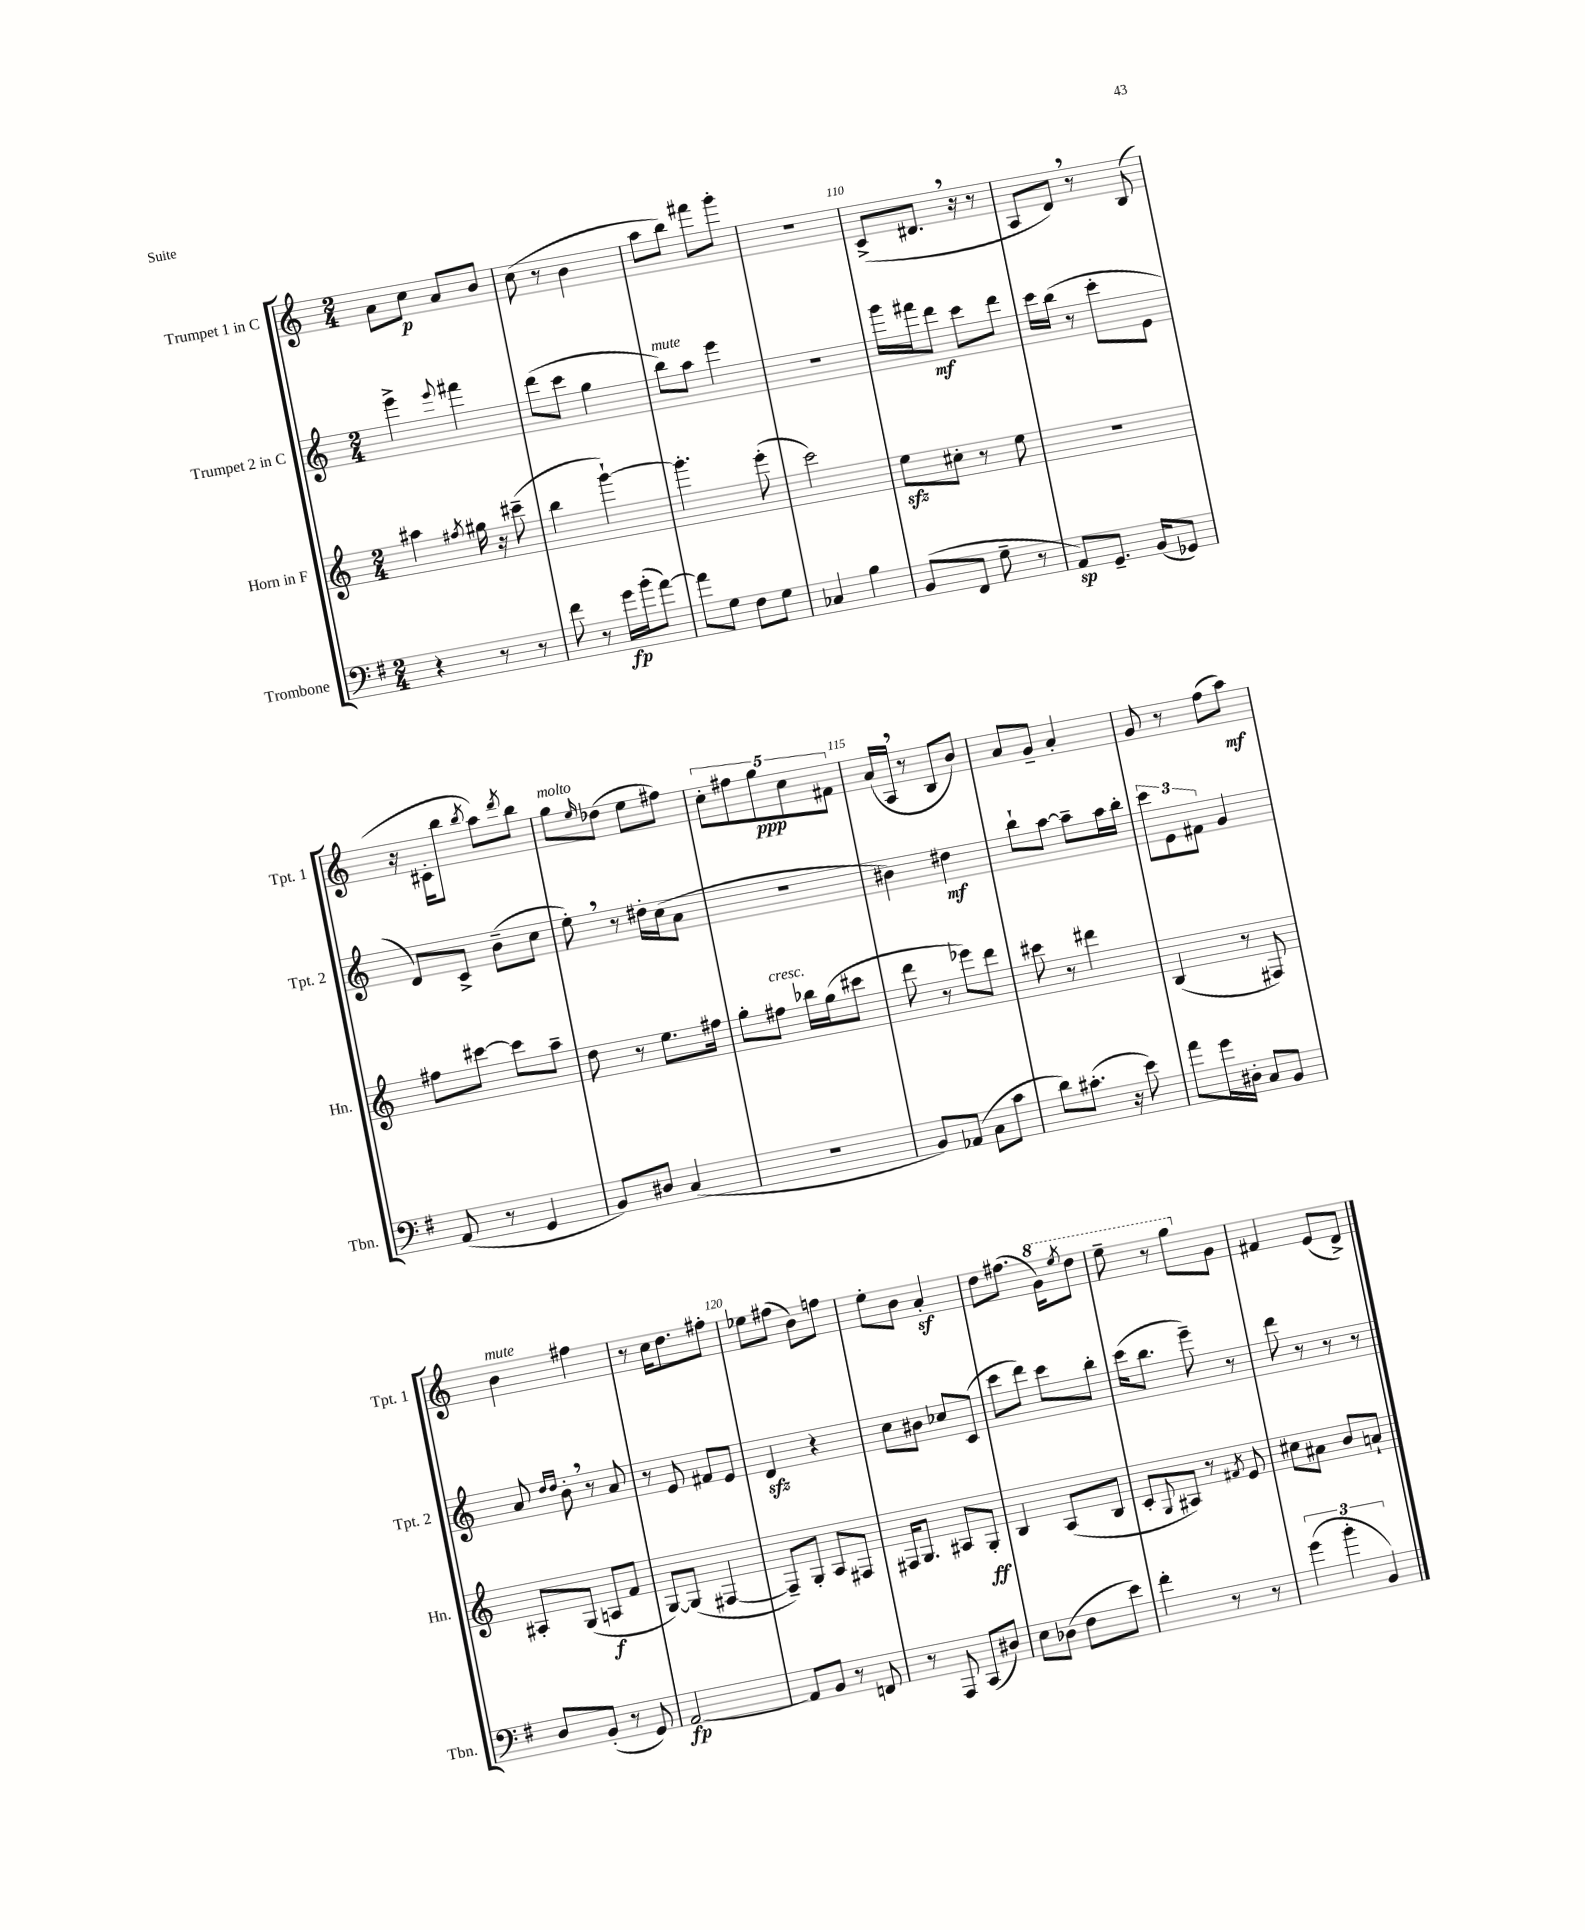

**kern	**kern	**kern	**kern
*staff4	*staff3	*staff2	*staff1
*clefF4	*clefG2	*clefG2	*clefG2
*k[f#]	*k[]	*k[]	*k[]
*M2/4	*M2/4	*M2/4	*M2/4
4r	4aa#	4eee^	8a
.	.	.	8cc
.	8qff#	8qqeee	.
8r	16gg#	4fff#	8a
.	16r	.	.
8r	(8ccc#~	.	8b
=	=	=	=
8f#	4bb	(8ddd	(8cc
8r	.	8ccc	8r
16g	[4ggg`)	4gg	4b
(16b'	.	.	.
[8a)	.	.	.
=	=	=	=
8a]	4.ggg']	8bb)	8aa
8G	.	8aa	8bb)
8F#	.	4eee	8fff#
8G	(8eee'	.	8ggg'
=	=	=	=
4C-	2ccc)	2r	2r
4B	.	.	.
=	=	=	=
(8BB	8ee	16ggg	(8c^
.	.	16fff#	.
8FF#	8cc#'	8ddd	8.d#
8G~	8r	8ccc	.
.	.	.	16r
8r	8ee	8ddd	8r
=	=	=	=
8AA)	2r	16ccc	8A
.	.	(16bb	.
8.GG~	.	8r	8d)
.	.	8ccc'	8r
(16BB	.	.	.
8GG-)	.	8e	(8B
=	=	=	=
(8AA	8ff#	8d)	16r
.	.	.	16c#'
8r	[8ccc#	8c^	8bb
.	.	.	8qbb
4GG	8ccc#]	(8b~	8aa)
.	.	.	8qddd
.	8aa~	8cc	8bb
=	=	=	=
8BB)	8dd	8ee')	8gg
.	.	.	16qqee
8D#	8r	8r	(8dd-
(4C	8.ee	16dd#'	8ee
.	.	(16cc	.
.	.	8a	8ff#)
.	16ff#	.	.
=	=	=	=
2r	8gg'	2r	10cc'
.	.	.	10ff#
.	8ff#	.	.
.	.	.	10gg
.	16bb-	.	.
.	.	.	10cc
.	(16gg	.	.
.	8ccc#	.	.
.	.	.	10f#
=	=	=	=
8BB)	8ddd	4b#)	(16a
.	.	.	16A
(8AA-	8r	.	8r
8C	8eee-)	4dd#	8B
8c	8ddd	.	8b)
=	=	=	=
8d)	8ccc#	8bb`	8a
(8.c#'	8r	[8aa	8g~
.	4ddd#	8aa~]	4a'
16r	.	.	.
8e)	.	16aa	.
.	.	16bb'	.
=	=	=	=
8a	(4B	12ccc	8g
.	.	12e	.
16g	.	.	8r
.	.	12f#	.
16D#'	.	.	.
8C	8r	4g	(8ff
8BB	8F#)	.	8aa)
=	=	=	=
8D	8A#'	8a	4b
.	.	16qqdd	.
.	.	16qqdd	.
(8BB'	(8G	8b'	.
8r	8A	8r	4ff#
8GG)	8f	8a	.
=	=	=	=
[2AA	[8G)	8r	8r
.	(8G]	8e	16cc
.	.	.	8.dd
.	[4F#	8f#	.
.	.	8e	8ff#'
=	=	=	=
8AA]	8F#~])	4d	8ee-
8BB	8G'	.	(8ff#
8r	8A	4r	8b)
8FF	8F#	.	8ff
=	=	=	=
8r	16F#	8cc	8ee'
.	8.G	.	.
8AAA	.	8b#	8b
(8CC	8A#	8cc-	4a'
8D#)	8G'	(8c	.
=	=	=	=
8E	4B	8ccc	8dd
(8D-	.	8ddd)	(8.ff#
8F#	(8A	8ccc	.
.	.	.	16gg)
.	.	.	8qeee
8e)	8B	8bb'	8ddd
=	=	=	=
4f#'	8c'	(16ccc	8eee~
.	.	8.bb	.
.	8qqG	.	.
.	8A#)	.	8r
8r	8r	8eee~)	8ggg
.	8qf#	.	.
8r	8e	8r	8g
=	=	=	=
(6g	8cc#	8ddd	4f#
.	8a#	8r	.
6b'	.	.	.
.	8b	8r	(8e
6BB)	.	.	.
.	8a`	8r	8d^)
==	==	==	==
*-	*-	*-	*-
